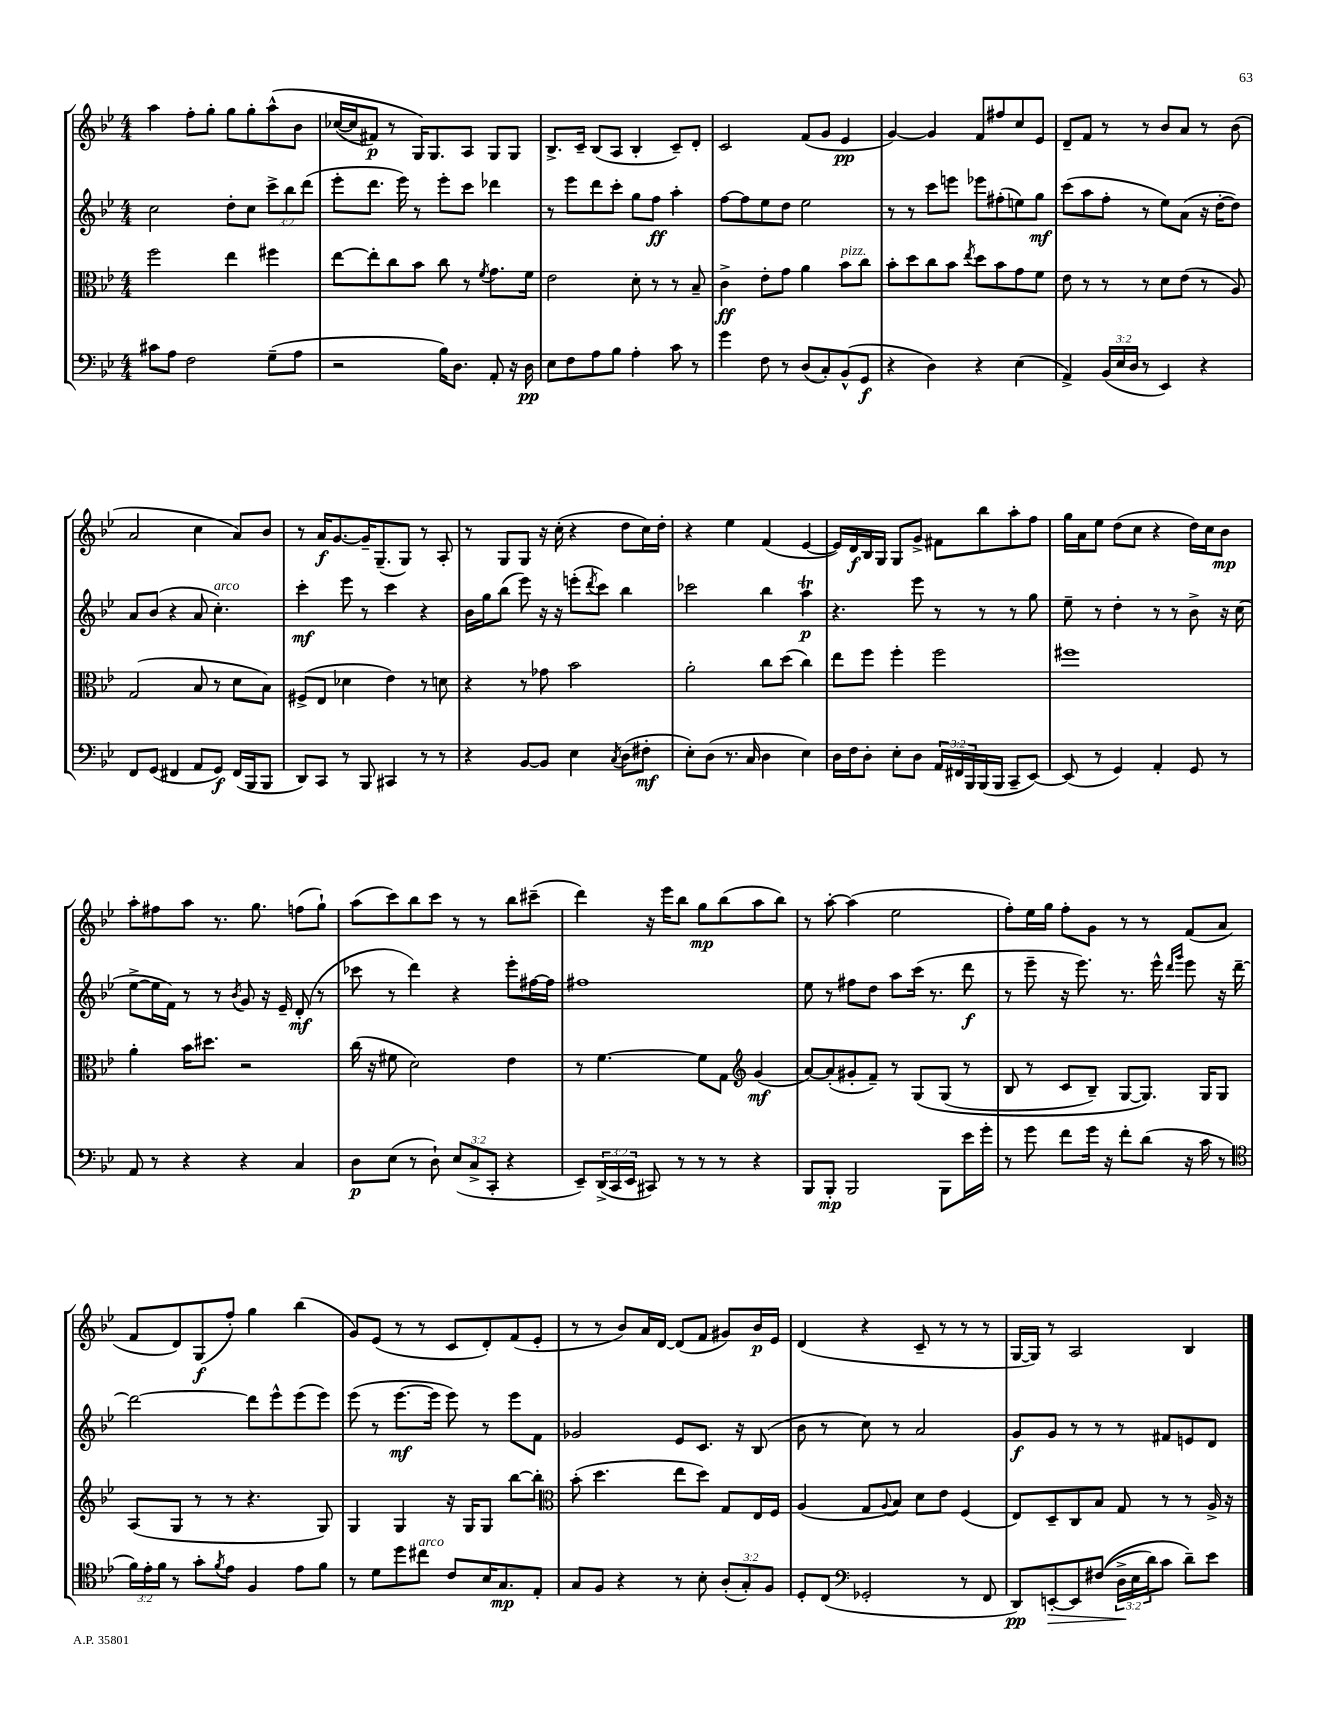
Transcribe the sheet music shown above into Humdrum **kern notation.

**kern	**kern	**kern	**kern
*staff4	*staff3	*staff2	*staff1
*clefF4	*clefC3	*clefG2	*clefG2
*k[b-e-]	*k[b-e-]	*k[b-e-]	*k[b-e-]
*M4/4	*M4/4	*M4/4	*M4/4
8c#	2ff	2cc	4aa
8A	.	.	.
2F	.	.	8ff'
.	.	.	8gg'
.	4ee-	8dd'	8gg
.	.	8cc	8gg'
(8G~	4ff#	12ccc^	&(8aa^^
.	.	12bb-	.
8A	.	.	8b-
.	.	(12ddd	.
=	=	=	=
2r	[8ee-	8eee-'	([16cc-
.	.	.	16cc-]
.	8ee-']	8.ddd	8f#)
.	8cc	.	8r
.	.	16eee-)	.
.	8b-	8r	16G&)
.	.	.	8.G
16B-)	8cc	8eee-'	.
8.D	.	.	.
.	8r	8ccc	8A
.	8qf	.	.
8AA'	8.g	4ddd-	8G
16r	.	.	8G
16D	16f	.	.
=	=	=	=
8E-	2e-	8r	8.B-^
8F	.	8eee-	.
.	.	.	16c~
8A	.	8ddd	(8B-
8B-	.	8ccc'	8A
4A'	8d'	8gg	4B-'
.	8r	8ff	.
8c	8r	4aa'	8c~)
8r	8B-~	.	8d'
=	=	=	=
4g	4c^	[8ff	2c
.	.	8ff]	.
8F	8e-'	8ee-	.
8r	8g	8dd	.
(8D	4a	2ee-	(8f
8C')	.	.	8g
(8BB-^^	8b-	.	4e-
8GG	8cc	.	.
=	=	=	=
4r	8b-'	8r	[4g)
.	8dd	8r	.
4D)	8cc	8ccc	4g]
.	8b-	8eee	.
.	8qee-	.	.
4r	8dd	8eee-	8f
.	8b-	(8ff#'	8ff#
(4E-	8g	8ee)	8cc
.	8f	8gg	8e-
=	=	=	=
4AA^)	8e-	(8ccc	8d~
.	8r	8aa	8f
(24BB-	8r	8ff'	8r
24E-	.	.	.
24D	.	.	.
8r	8r	8r	8r
4EE-)	8d	8ee-)	8b-
.	(8e-	(8a	8a
4r	8r	16r	8r
.	.	[16dd'	.
.	8A)	8dd])	(8b-
=	=	=	=
8FF	(2G	8a	2a
(8GG	.	(8b-	.
4FF#	.	4r	.
8AA	8B-	8a	4cc
8GG)	8r	4.cc')	.
(16FF#	8d	.	8a)
16BBB-	.	.	.
8BBB-	8B-)	.	8b-
=	=	=	=
8DD)	(8F#^	4ccc'	8r
8CC	8E-	.	16a
.	.	.	[8.g
8r	4d-	8eee-	.
8BBB-	.	8r	16g~]
.	.	.	(8.G~
4CC#	4e-)	4ccc	.
.	.	.	8G)
8r	8r	4r	8r
8r	8d	.	8A'
=	=	=	=
4r	4r	16b-	8r
.	.	16gg	.
.	.	(8bb-	8G
[8BB-	8r	8eee-)	8G
8BB-]	8g-	16r	16r
.	.	16r	(16cc'
4E-	2b-	(8eee'	4r
.	.	8qddd	.
.	.	8ccc)	.
8qC	.	.	.
(8D	.	4bb-	8dd
8F#'	.	.	16cc)
.	.	.	16dd'
=	=	=	=
8E-')	2a'	2ccc-	4r
(8D	.	.	.
8.r	.	.	4ee-
16C	.	.	.
4D	8cc	4bb-	(4f
.	(8dd	.	.
4E-)	4cc)	4aa	[4e-
=	=	=	=
16D	8ee-	4.r	16e-])
16F	.	.	16d
8D'	8ff	.	16B-
.	.	.	16G
8E-'	4ff'	.	8G
8D	.	8eee-	8g^
24AA	2ff	8r	8f#
24FF#	.	.	.
24BBB-	.	.	.
(16BBB-	.	8r	8bb-
16BBB-	.	.	.
8CC~	.	8r	8aa'
[8EE-)	.	8gg	8ff
=	=	=	=
(8EE-]	1ff#	8ee-~	16gg
.	.	.	16a
8r	.	8r	8ee-
4GG)	.	4dd'	(8dd
.	.	.	8cc
4AA'	.	8r	4r
.	.	8r	.
8GG	.	8b-^	16dd)
.	.	.	16cc
8r	.	16r	8b-
.	.	(16cc	.
=	=	=	=
8AA	4a'	[8ee-^	8aa'
8r	.	16ee-]	8ff#
.	.	16f)	.
4r	16b-	8r	8aa
.	8.dd#	.	.
.	.	8r	8.r
.	.	8qb-	.
4r	2r	8g	.
.	.	.	8.gg
.	.	16r	.
.	.	16e-~	.
4C	.	(8d'	(8ff
.	.	8r	8gg`)
=	=	=	=
8D	(16cc	8ccc-	(8aa
.	16r	.	.
(8E-	8f#	8r	8ccc)
8r	2d)	4ddd)	8bb-
8D`)	.	.	8ccc
(12E-	.	4r	8r
12C^	.	.	.
.	.	.	8r
12CC'	.	.	.
4r	4e-	8eee-'	8bb-
.	.	[16ff#	(8ccc#~
.	.	16ff#]	.
=	=	=	=
8EE-~)	8r	1ff#	4ddd)
(24DD^	[4.f	.	.
24CC	.	.	.
24EE-	.	.	.
8CC#)	.	.	16r
.	.	.	16eee-
8r	.	.	8bb-
8r	8f]	.	8gg
8r	8G	.	(8bb-
*	*clefG2	*	*
4r	(4g	.	8aa
.	.	.	8bb-)
=	=	=	=
8BBB-	[8a)	8ee-	8r
8BBB-'	(8a']	8r	[8aa'
2BBB-	8g#'	8ff#	(4aa]
.	8f~)	8dd	.
.	8r	8aa	2ee-
.	&(8G	(16ccc	.
.	.	8.r	.
8BBB-	(8G	.	.
16e-	8r	8ddd	.
16g'	.	.	.
=	=	=	=
8r	8B-	8r	8ff')
8g	8r	8eee-~	16ee-
.	.	.	16gg
8f	8c	16r	8ff'
.	.	8.eee-)	.
16g	8B-~)	.	8g
16r	.	.	.
8f'	[8G	8.r	8r
(8d	8.G]&)	.	8r
.	.	16eee-^^	.
.	.	16qqddd	.
.	.	16qqggg	.
16r	.	8eee-	(8f
16c	16G	.	.
8r	8G	16r	8a
.	.	[16ddd~	.
=	=	=	=
*clefC4	*	*	*
24f)	(8A	2ddd_	8f
24e-'	.	.	.
24f	.	.	.
8r	8G	.	8d)
8g'	8r	.	(8G
8qf	.	.	.
8e-	8r	.	8ff')
4F	4.r	8ddd]	4gg
.	.	8eee-^^	.
8e-	.	(8eee-	(4bb-
8f	8G)	8eee-)	.
=	=	=	=
8r	4G	(8eee-	8g)
8d	.	8r	(8e-
8dd	4G	[8.eee-	8r
8cc#	.	.	8r
.	.	16eee-]	.
8c	16r	8eee-)	8c
.	16G	.	.
16B-	8G	8r	8d')
8.G	.	.	.
.	[8bb-	8eee-	(8f
8E-'	8bb-']	8f	8e-'
=	=	=	=
*	*clefC3	*	*
8G	(8b-'	2g-	8r
8F	4.dd	.	8r
4r	.	.	8b-)
.	.	.	16a
.	.	.	[16d
8r	8ee-	8e-	(8d]
8B-'	8dd)	8.c	8f
(12A'	8G	.	8g#)
.	.	16r	.
12G')	.	.	.
.	16E-	(8B-	16b-
12F	.	.	.
.	16F	.	16e-
=	=	=	=
8D'	(4A	8b-	(4d
(8C	.	8r	.
*clefF4	*	*	*
2GG-'	8G	8cc)	4r
.	8qqA	.	.
.	8B-)	8r	.
.	8d	2a	8c~
.	8e-	.	8r
8r	(4F	.	8r
8FF	.	.	8r
=	=	=	=
8DD)	8E-)	8g	[16G
.	.	.	16G])
[8EE'	8D~	8g	8r
8EE]	8C	8r	2A
&((8F#	8B-	8r	.
24D^	8G	8r	.
24E-	.	.	.
24d)	.	.	.
8c	8r	8f#	.
8d~&)	8r	8e	4B-
8e-	16A^	8d	.
.	16r	.	.
==	==	==	==
*-	*-	*-	*-
